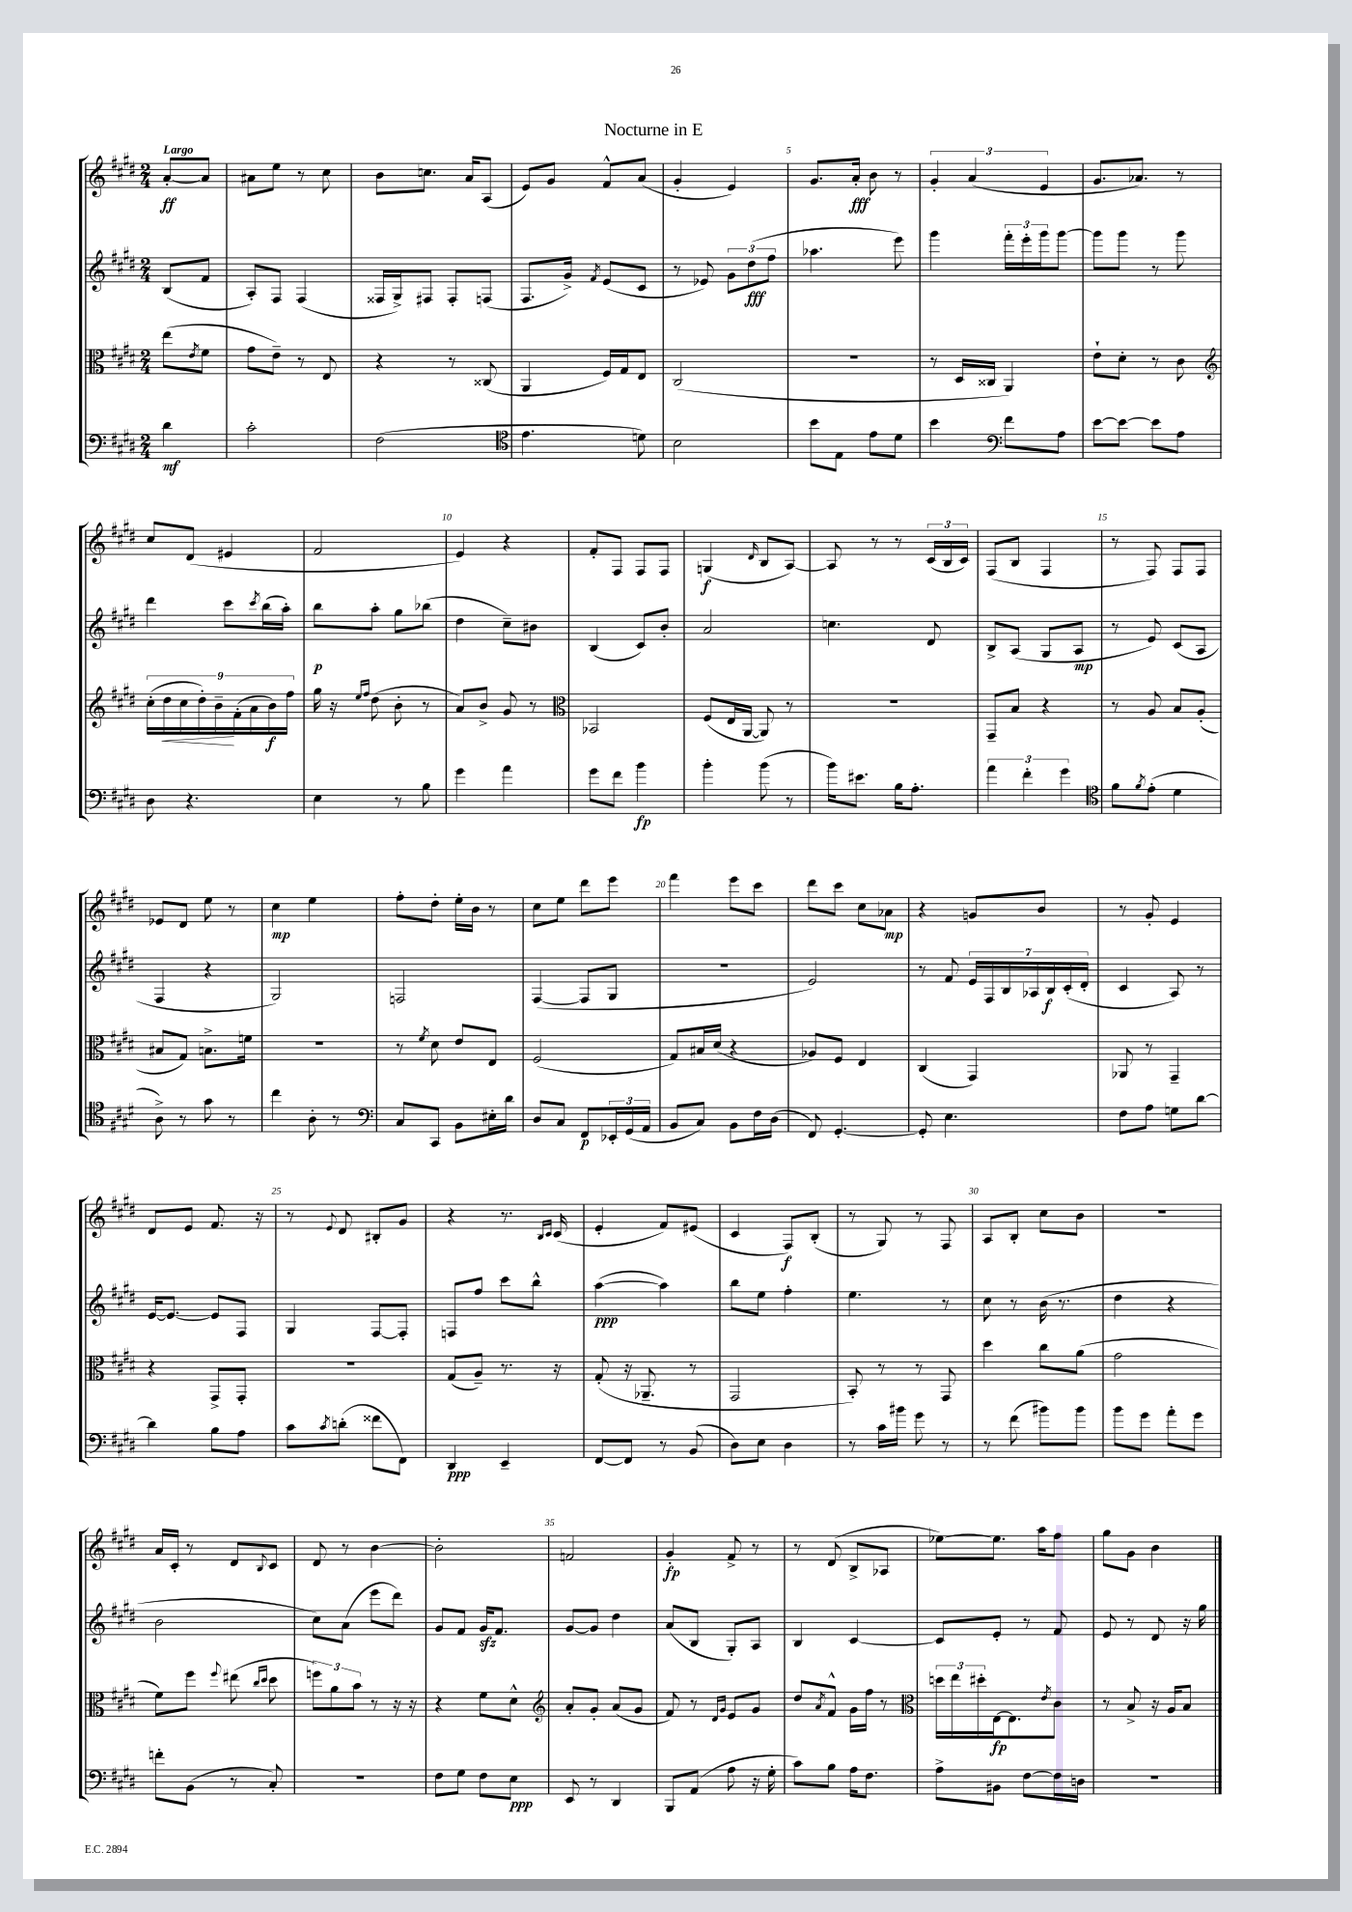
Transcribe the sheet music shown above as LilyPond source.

\header { title = "Nocturne in E" }
<<
\new StaffGroup <<
\new Staff = "s0" {
    \clef treble \key e \major \numericTimeSignature \time 2/4 \partial 4 \tempo "Largo"
    a'8~-.\ff a'8 |
    ais'8 e''8 r8 cis''8 |
    b'8 c''8. a'16 a8( |
    e'8) gis'8 fis'8-^ a'8( |
    gis'4-. e'4) |
    gis'8. a'16-.\fff b'8 r8 |
    \tuplet 3/2 { gis'4-. a'4( e'4 } |
    gis'8. aes'8.) r8 |
    cis''8 dis'8( eis'4 |
    fis'2 |
    e'4) r4 |
    fis'8-. fis8 fis8 fis8 |
    g4\f( \grace { dis'16 } b8 a8~) |
    a8 r8 r8 \tuplet 3/2 { cis'16( b16 cis'16) } |
    fis8( b8 fis4 |
    r8 fis8) fis8 fis8 |
    ees'8 dis'8 e''8 r8 |
    cis''4\mp e''4 |
    fis''8-. dis''8-. e''16-. b'16 r8 |
    cis''8 e''8 dis'''8 e'''8 |
    fis'''4 e'''8 cis'''8 |
    dis'''8 cis'''8 cis''8 aes'8\mp |
    r4 g'8 b'8 |
    r8 gis'8-. e'4 |
    dis'8 e'8 fis'8. r16 |
    r8 \appoggiatura { e'8 } dis'8 bis8-. gis'8 |
    r4 r8. \grace { b16 cis'16 } cis'16( |
    e'4-. fis'8) eis'8( |
    cis'4 fis8\f) b8-.( |
    r8 gis8) r8 fis8 |
    a8 b8-. cis''8 b'8 |
    r2 |
    a'16 cis'16-. r8 dis'8 \appoggiatura { b8 } cis'8 |
    dis'8 r8 b'4~ |
    b'2-. |
    f'2 |
    gis'4-.\fp fis'8-> r8 |
    r8 dis'8( b8-> aes8 |
    ees''8~) ees''8. a''16 fis''8 |
    gis''8 gis'8 b'4 \bar "|." |
}
\new Staff = "s1" {
    \clef treble \key e \major \numericTimeSignature \time 2/4 \partial 4
    b8( fis'8 |
    a8-.) fis8 fis4( |
    fisis16 gis16->) fis8 fis8-. f8( |
    fis8. gis'16->) \acciaccatura { fis'8 } e'8( cis'8 |
    r8 ees'8) \tuplet 3/2 { gis'8 dis''8\fff( fis''8 } |
    aes''4. e'''8) |
    gis'''4 \tuplet 3/2 { fis'''16-. e'''16-. gis'''16 } gis'''8~ |
    gis'''8 gis'''8 r8 gis'''8 |
    dis'''4 cis'''8 \acciaccatura { cis'''8 } b''16( a''16-.) |
    b''8\p a''8-. gis''8 bes''8( |
    dis''4 cis''8--) bis'8 |
    b4( cis'8) b'8-. |
    a'2 |
    c''4. dis'8 |
    b8-> a8( gis8 a8\mp |
    r8 e'8) cis'8( a8 |
    fis4 r4 |
    gis2) |
    f2 |
    fis4~( fis8 gis8 |
    R2 |
    e'2) |
    r8 fis'8 \tuplet 7/4 { e'16 fis16 b16 aes16 b16\f cis'16-.( dis'16-. } |
    cis'4 a8) r8 |
    e'16~ e'8.~ e'8 fis8 |
    gis4 fis8~ fis8-. |
    f8 fis''8 cis'''8 b''8-^ |
    a''4~\ppp( a''4) |
    b''8 e''8 fis''4-. |
    e''4. r8 |
    cis''8 r8 b'16( r8. |
    dis''4 r4 |
    b'2 |
    cis''8) a'8( e'''8 dis'''8) |
    gis'8 fis'8 gis'16\sfz fis'8. |
    gis'8~ gis'8 dis''4 |
    a'8( b8 gis8-.) a8 |
    b4 cis'4~ |
    cis'8 e'8-. r8 fis'8 |
    e'8 r8 dis'8 r16 gis''16 \bar "|." |
}
\new Staff = "s2" {
    \clef alto \key e \major \numericTimeSignature \time 2/4 \partial 4
    e''8( \acciaccatura { e'8 } fis'8 |
    gis'8 e'8--) r8 e8 |
    r4 r8 cisis8( |
    a,4 fis16) gis16 e8 |
    cis2( |
    R2 |
    r8 dis16 cisis16 a,4) |
    e'8-! dis'8-. r8 cis'8 |
    \clef treble \tuplet 9/8 { cis''16-.( dis''16\< cis''16 dis''16-.) b'16--\! fis'16-.( a'16 b'16\f) fis''16 } |
    gis''16 r16 \grace { e''16 fis''16 } dis''8( b'8-. r8 |
    a'8) b'8-> gis'8 r8 |
    \clef alto bes,2 |
    fis8( e16 a,16~ a,8) r8 |
    R2 |
    gis,8-- b8 r4 |
    r8 a8 b8 a8-.( |
    bis8 gis8) b8.-> f'16 |
    R2 |
    r8 \acciaccatura { fis'8 } dis'8 e'8 e8 |
    fis2( |
    gis8) bis16 dis'16( r4 |
    aes8) fis8 e4 |
    cis4( gis,4) |
    aes,8 r8 gis,4-- |
    r4 gis,8-> gis,8-. |
    R2 |
    gis8( a8--) r8. r16 |
    gis8-.( r16 aes,8.-- r8 |
    gis,2 |
    b,8-.) r8 r8 gis,8 |
    dis''4 cis''8 a'8( |
    gis'2 |
    fis'8) fis''8 \appoggiatura { fis''8 } eis''8( \grace { cis''16 dis''16 } dis''8 |
    \tuplet 3/2 { f''8) a'8 b'8 } r8 r16 r16 |
    r4 fis'8 dis'8-^ |
    \clef treble a'8-. gis'8-. a'8( gis'8 |
    fis'8) r8 \grace { dis'16 gis'16 } e'8 gis'8 |
    dis''8 \acciaccatura { a'8 } fis'8-^ gis'16 fis''16 r8 |
    \clef alto \tuplet 3/2 { d''16 e''16 dis''16-. } e16~\fp e8. \acciaccatura { e'8 } cis'8 |
    r8 b8-> r16 a16 b8 \bar "|." |
}
\new Staff = "s3" {
    \clef bass \key e \major \numericTimeSignature \time 2/4 \partial 4
    dis'4\mf |
    cis'2-. |
    fis2( |
    \clef tenor e'4. d'8) |
    b2 |
    b'8 e8 e'8 dis'8 |
    b'4 \clef bass fis'8 a8 |
    e'8~ e'8~ e'8 a8 |
    dis8 r4. |
    e4 r8 b8 |
    gis'4 a'4 |
    gis'8 fis'8 b'4\fp |
    b'4-. b'8( r8 |
    b'16) eis'8. b16 a8.-. |
    \tuplet 3/2 { a'4 fis'4-. gis'4 } |
    \clef tenor fis'8 \acciaccatura { fis'8 } e'8-.( dis'4 |
    a8->) r8 gis'8 r8 |
    cis''4 a8-. r8 |
    \clef bass cis8 cis,8 b,8 eis16-. dis'16 |
    dis8 cis8 fis,8\p \tuplet 3/2 { ees,16-. gis,16( a,16 } |
    b,8 cis8) b,8 fis16 dis16( |
    fis,8) gis,4.~-. |
    gis,8-. e4. |
    fis8 a8 g8 dis'8~ |
    dis'4 b8 a8 |
    cis'8 \acciaccatura { cis'8 } d'8-.( fisis'8 fis,8) |
    dis,4\ppp e,4-- |
    fis,8~ fis,8 r8 b,8( |
    dis8) e8 dis4 |
    r8 cis'16 bis'16 gis'8 r8 |
    r8 fis'8( bis'8) bis'8 |
    b'8 gis'8 a'8-. gis'8 |
    f'8-. b,8( r8 cis8-.) |
    r2 |
    fis8 gis8 fis8 e8\ppp |
    e,8 r8 dis,4 |
    b,,8 a,8( a8 r16 gis16-. |
    cis'8) b8 a16 fis8. |
    a8-> bis,8 fis8~ fis16 d16 |
    R2 \bar "|." |
}
>>
>>
\layout { \context { \Score \override BarNumber.break-visibility = ##(#f #t #t) barNumberVisibility = #(every-nth-bar-number-visible 5) } }
